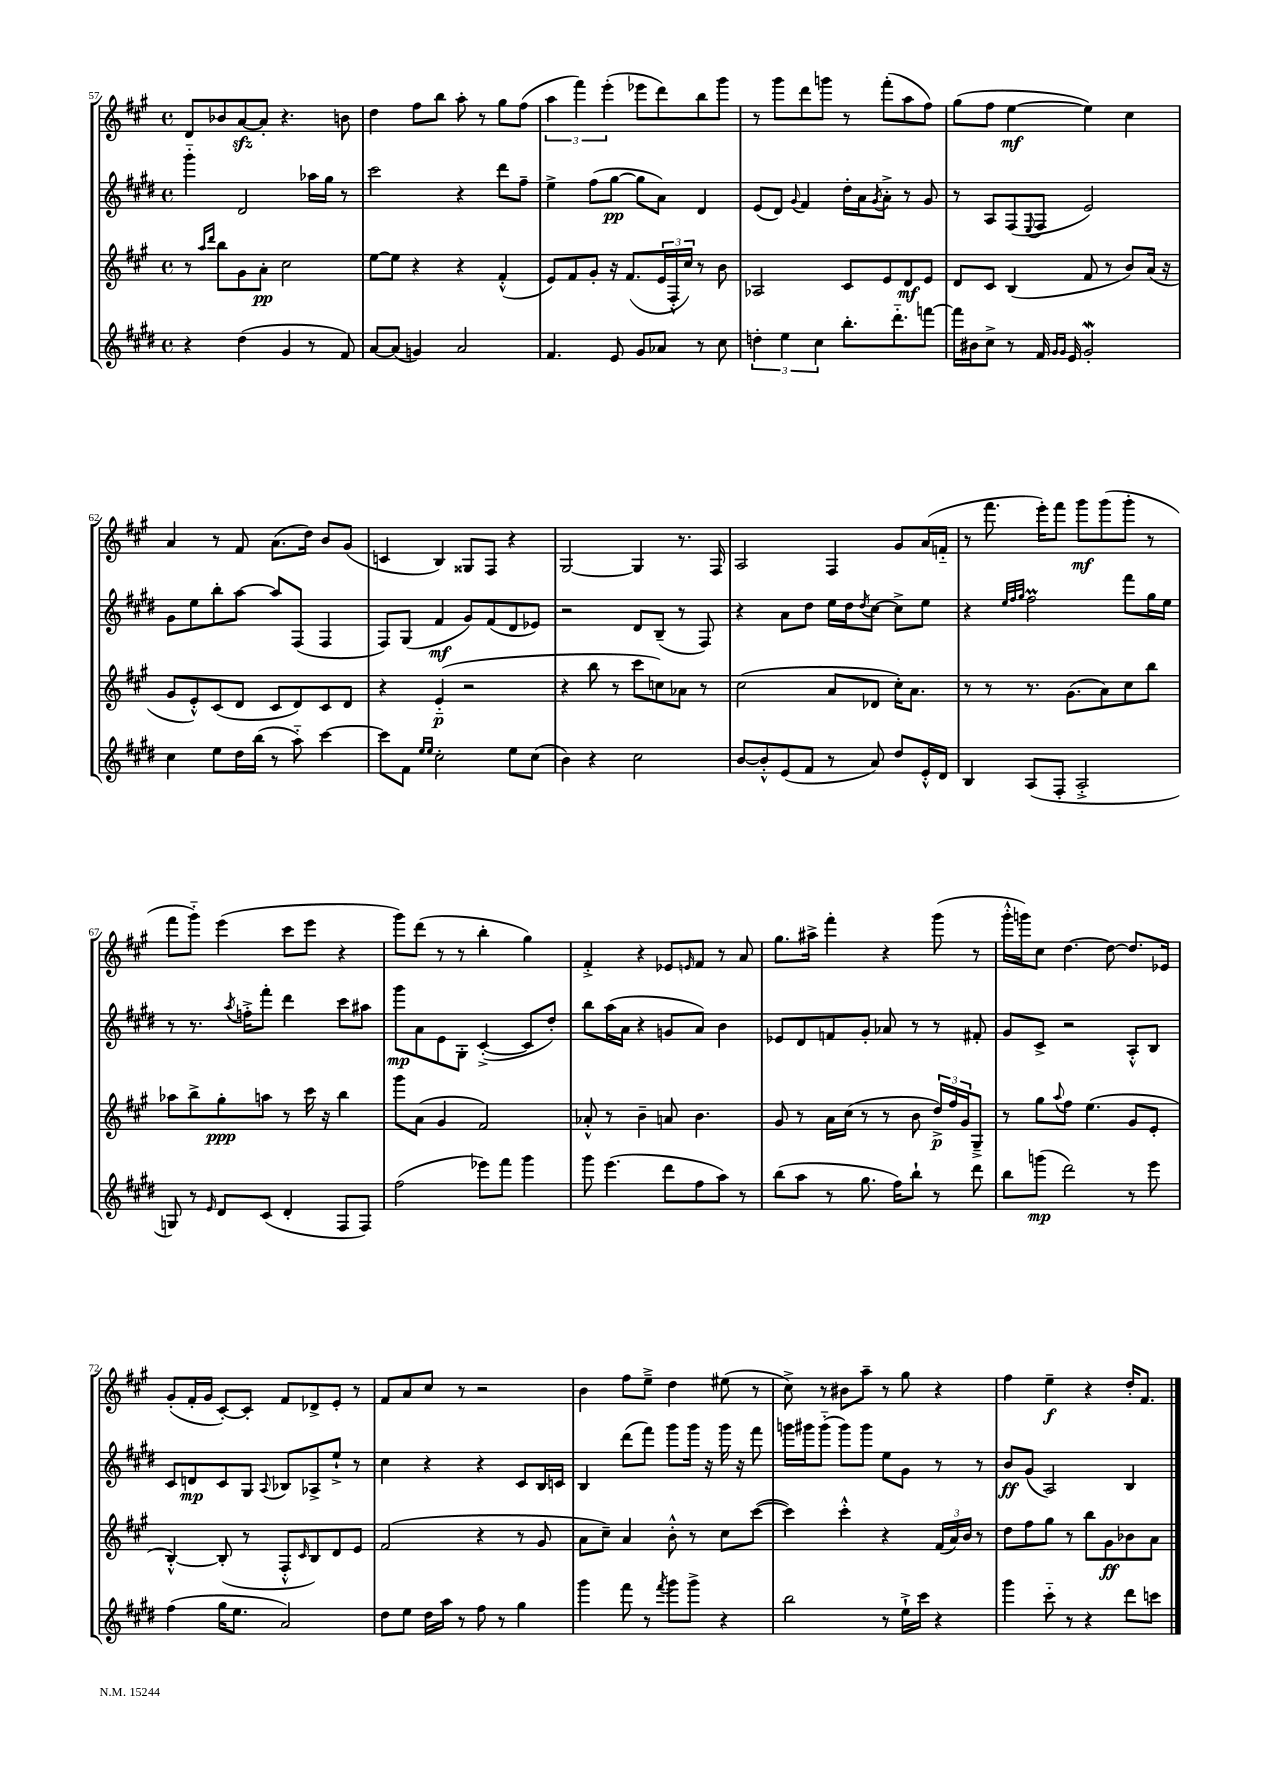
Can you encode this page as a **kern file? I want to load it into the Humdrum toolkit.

**kern	**kern	**kern	**kern
*staff4	*staff3	*staff2	*staff1
*clefG2	*clefG2	*clefG2	*clefG2
*k[f#c#g#d#]	*k[f#c#g#]	*k[f#c#g#d#]	*k[f#c#g#]
*M4/4	*M4/4	*M4/4	*M4/4
*met(c)	*met(c)	*met(c)	*met(c)
4r	8r	4ggg#'~\	8d/L
.	16qqaa/LL	.	.
.	16qqddd/JJ	.	.
.	8bb\L	.	8b-/
(4dd#\	8g#\	2d#/	[8a/
.	8a'\J	.	8a'/]J
4g#/	2cc#\	.	4.r
8r	.	16aa-\LL	.
.	.	16gg#\JJ	.
8f#/)	.	8r	8b\
=	=	=	=
[8a/L	[8ee\L	2ccc#\	4dd\
(8a/]J	8ee\]J	.	.
4g/)	4r	.	8ff#\L
.	.	.	8bb\J
2a/	4r	4r	8aa'\
.	.	.	8r
.	(4f#'^^/	8ddd#\L	8gg#\L
.	.	8ff#~\J	(8ff#\J
=	=	=	=
4.f#/	8e/L)	4ee^\	6aa\
.	8f#/	.	.
.	.	.	6fff#\)
.	8g#'/J	(8ff#\L	.
.	.	.	(6eee'\
8e/	16r	[8gg#\J	.
.	(8.f#/L	.	.
8g#/L	.	8gg#\]L	8eee-\L
8a-/J	24e/L	8a\J)	8ddd\)
.	24F#'^^/	.	.
.	24cc#/JJ)	.	.
8r	8r	4d#/	8bb\
8cc#\	8b\	.	8ggg#\J
=	=	=	=
6dd'\	2A-/	(8e/L	8r
.	.	8d#/J)	8ggg#\L
6ee\	.	.	.
.	.	8qqg#/	.
.	.	4f#/	8ddd\
6cc#\	.	.	.
.	.	.	8ggg\J
8.bb'\L	8c#/L	16dd#'\LL	8r
.	.	16a\J	.
.	.	8qg#/	.
.	8e/	8a'^\J	(8fff#'\L
8.ddd#'~\	.	.	.
.	8d/	8r	8aa\
[8fff\J	8e/J	8g#/	8ff#\J)
=	=	=	=
16fff\]LL	8d/L	8r	(8gg#\L
16b#\J	.	.	.
8cc#^\J	8c#/J	8A/L	8ff#\J
8r	(4B/	(8F#/	[4ee\
.	.	8qqE/	.
16f#/	.	8F#/J	.
16qqg#/LL	.	.	.
16qqg#/JJ	.	.	.
16e/	.	.	.
2g#'/	8f#/	2e/)	4ee\])
.	8r	.	.
.	8b/L)	.	4cc#\
.	(16a/Jk	.	.
.	16r	.	.
=	=	=	=
4cc#\	8g#/L	8g#\L	4a/
.	8e'^^/)	8ee\	.
8ee\L	(8c#/	8bb'\	8r
16dd#\L	8d/J	[8aa\J	8f#/
(16bb\JJ	.	.	.
8r	8c#/L	8aa/]L	(8.a\L
8aa'~\)	8d/)	(8F#/J	.
.	.	.	16dd\Jk)
[4ccc#\	8c#/	4F#/	8b/L
.	8d/J	.	(8g#/J
=	=	=	=
8ccc#\]L	4r	8F#/L)	4c/
8f#\J	.	(8G#/J	.
16qqee/LL	.	.	.
16qqee/JJ	.	.	.
2cc#'\	(4e'~/	4f#/	4B/)
.	2r	8g#/L)	8G##/L
.	.	(8f#/	8F#/J
8ee\L	.	8d#/	4r
(8cc#\J	.	8e-/J)	.
=	=	=	=
4b\)	4r	2r	[2G#/
4r	8bb\	.	.
.	8r	.	.
2cc#\	8ccc#\L	8d#/L	4G#/]
.	8cc\)	(8B~/J	.
.	8a-\J	8r	8.r
.	8r	8F#/)	.
.	.	.	16F#/
=	=	=	=
[8b/L	(2cc#\	4r	2A/
8b'^^/]	.	.	.
(8e/	.	8a\L	.
8f#/J	.	8dd#\J	.
8r	8a/L	16ee\LL	4F#/
.	.	16dd#\J	.
.	.	8qdd#/	.
8a/)	8d-/J	[8cc#\J	.
8dd#/L	16cc#'\LK)	8cc#^\]L	8g#/L
.	8.a\J	.	.
16e'^^/L	.	8ee\J	(16a/L
16d#/JJ	.	.	16f'~/JJ
=	=	=	=
4B/	8r	4r	8r
.	8r	.	8.fff#\
.	.	32qqee/LLL	.
.	.	32qqff#/	.
.	.	32qqgg#/JJJ	.
(8A/L	8.r	2ff#\	.
.	.	.	16eee'\LK)
8F#'/J	.	.	8fff#\J
.	(8.g#\L	.	.
2A'^/	.	.	8ggg#\L
.	8a\)	.	(8ggg#\
.	8cc#\	8fff#\L	8ggg#'\J
.	8bb\J	16gg#\L	8r
.	.	16ee\JJ	.
=	=	=	=
8G/)	8aa-\L	8r	8fff#\L
8r	8bb^\	8.r	8ggg#'~\J)
16qqe/	.	.	.
8d#/L	8gg#'\	.	(4eee\
.	.	8qaa/	.
.	.	16ff'^\LK	.
(8c#/J	8aa\J	8fff#'\J	.
4d#'/	8r	4ddd#\	8ccc#\L
.	16ccc#\	.	8eee\J
.	16r	.	.
8F#/L	4bb\	8ccc#\L	4r
8F#/J)	.	8aa#\J	.
=	=	=	=
(2ff#\	8ggg#\L	8ggg#\L	8ggg#\L)
.	(8a\J	8a\	(8ddd\J
.	4g#/	8e\	8r
.	.	8G#'\J	8r
8eee-\L)	2f#/)	([4c#'^/	4bb'\
8fff#\J	.	.	.
4ggg#\	.	8c#/]L	4gg#\)
.	.	8dd#'/J)	.
=	=	=	=
8ggg#\	8a-'^^/	8bb\L	4f#'^/
(4.eee\	8r	(16aa\L	.
.	.	16a\JJ	.
.	4b~\	4r	4r
8ddd#\L	8a/	8g/L	8e-/L
.	.	.	16qqe/
8ff#\	4.b\	8a/J)	8f#/J
8aa\J)	.	4b\	8r
8r	.	.	8a/
=	=	=	=
(8bb\L	8g#/	8e-/L	8.gg#\L
8aa\J	8r	8d#/	.
.	.	.	16aa#^\Jk
8r	16a\LL	8f/	4fff#'\
.	(16cc#\JJ	.	.
8.gg#\	8r	8g#'/J	.
.	8r	8a-/	4r
16ff#\LK)	.	.	.
8bb`\J	8b\	8r	.
8r	24dd^/LL)	8r	(8ggg#\
.	24ff#/	.	.
.	24g#/J	.	.
8ddd#\	8G#~^/J	8f#'/	8r
=	=	=	=
8bb\L	8r	8g#/L	16ggg#'^^\LL
.	.	.	16ggg\J)
(8ggg\J	8gg#\L	8c#^/J	8cc#\J
.	8qqaa/	.	.
2ddd#\)	8ff#\J	2r	[4.dd\
.	(4.ee\	.	.
.	.	.	8dd\_
8r	8g#/L	8A'^^/L	8.dd/]L
8eee\	8e'/J	8B/J	.
.	.	.	16e-/Jk
=	=	=	=
(4ff#\	[4B'^^/)	8c#/L	(8g#'/L
.	.	8d/	16f#'/L
.	.	.	16g#/JJ
16gg#\LK	(8B'/]	8c#/	[8c#'/L)
8.ee\J	.	.	.
.	8r	8G#/J	8c#'/]J
.	.	8qqA/	.
2a/)	8F#'^^/L	8B-/L	8f#/L
.	16qqc#/	.	.
.	8B/)	8A-^/	8d-^/
.	8d/	8ee`^/J	8e'/J
.	8e/J	8r	8r
=	=	=	=
8dd#\L	(2f#/	4cc#\	8f#/L
8ee\J	.	.	8a/
16dd#\LL	.	4r	8cc#/J
16aa\JJ	.	.	.
8r	.	.	8r
8ff#\	4r	4r	2r
8r	.	.	.
4gg#\	8r	8c#/L	.
.	8g#/	16B/L	.
.	.	16c/JJ	.
=	=	=	=
4ggg#\	8a\L	4B/	4b\
.	8cc#~\J)	.	.
8fff#\	4a/	(8ddd#\L	8ff#\L
8r	.	8fff#\J)	8ee~^\J
8qfff#/	.	.	.
8ggg#\L	8b'^^\	8ggg#\L	4dd\
8ggg#^\J	8r	16ggg#\Jk	.
.	.	16r	.
4r	8cc#\L	16ggg#\	(8ee#\
.	.	16r	.
.	([8ccc#\J	8fff#\	8r
=	=	=	=
2bb\	4ccc#\])	16ggg\LL	8cc#^\)
.	.	16ggg#\J	.
.	.	(8ggg#'~\J	8r
.	4ccc#'^^\	8ggg#\L)	8b#\L
.	.	8ggg#\J	8aa~\J
8r	4r	8ee\L	8r
16ee`^\LL	.	8g#\J	8gg#\
16ccc#\JJ	.	.	.
4r	(24f#/LL	8r	4r
.	24a/)	.	.
.	24b/JJ	.	.
.	8r	8r	.
=	=	=	=
4ggg#\	8dd\L	8b/L	4ff#\
.	8ff#\	(8g#/J	.
8ccc#'~\	8gg#\J	2A/)	4ee~\
8r	8r	.	.
4r	8bb\L	.	4r
.	8g#\	.	.
8ddd#\L	8b-\	4B/	16dd'/LK
.	.	.	8.f#/J
8ccc\J	8a\J	.	.
==	==	==	==
*-	*-	*-	*-
